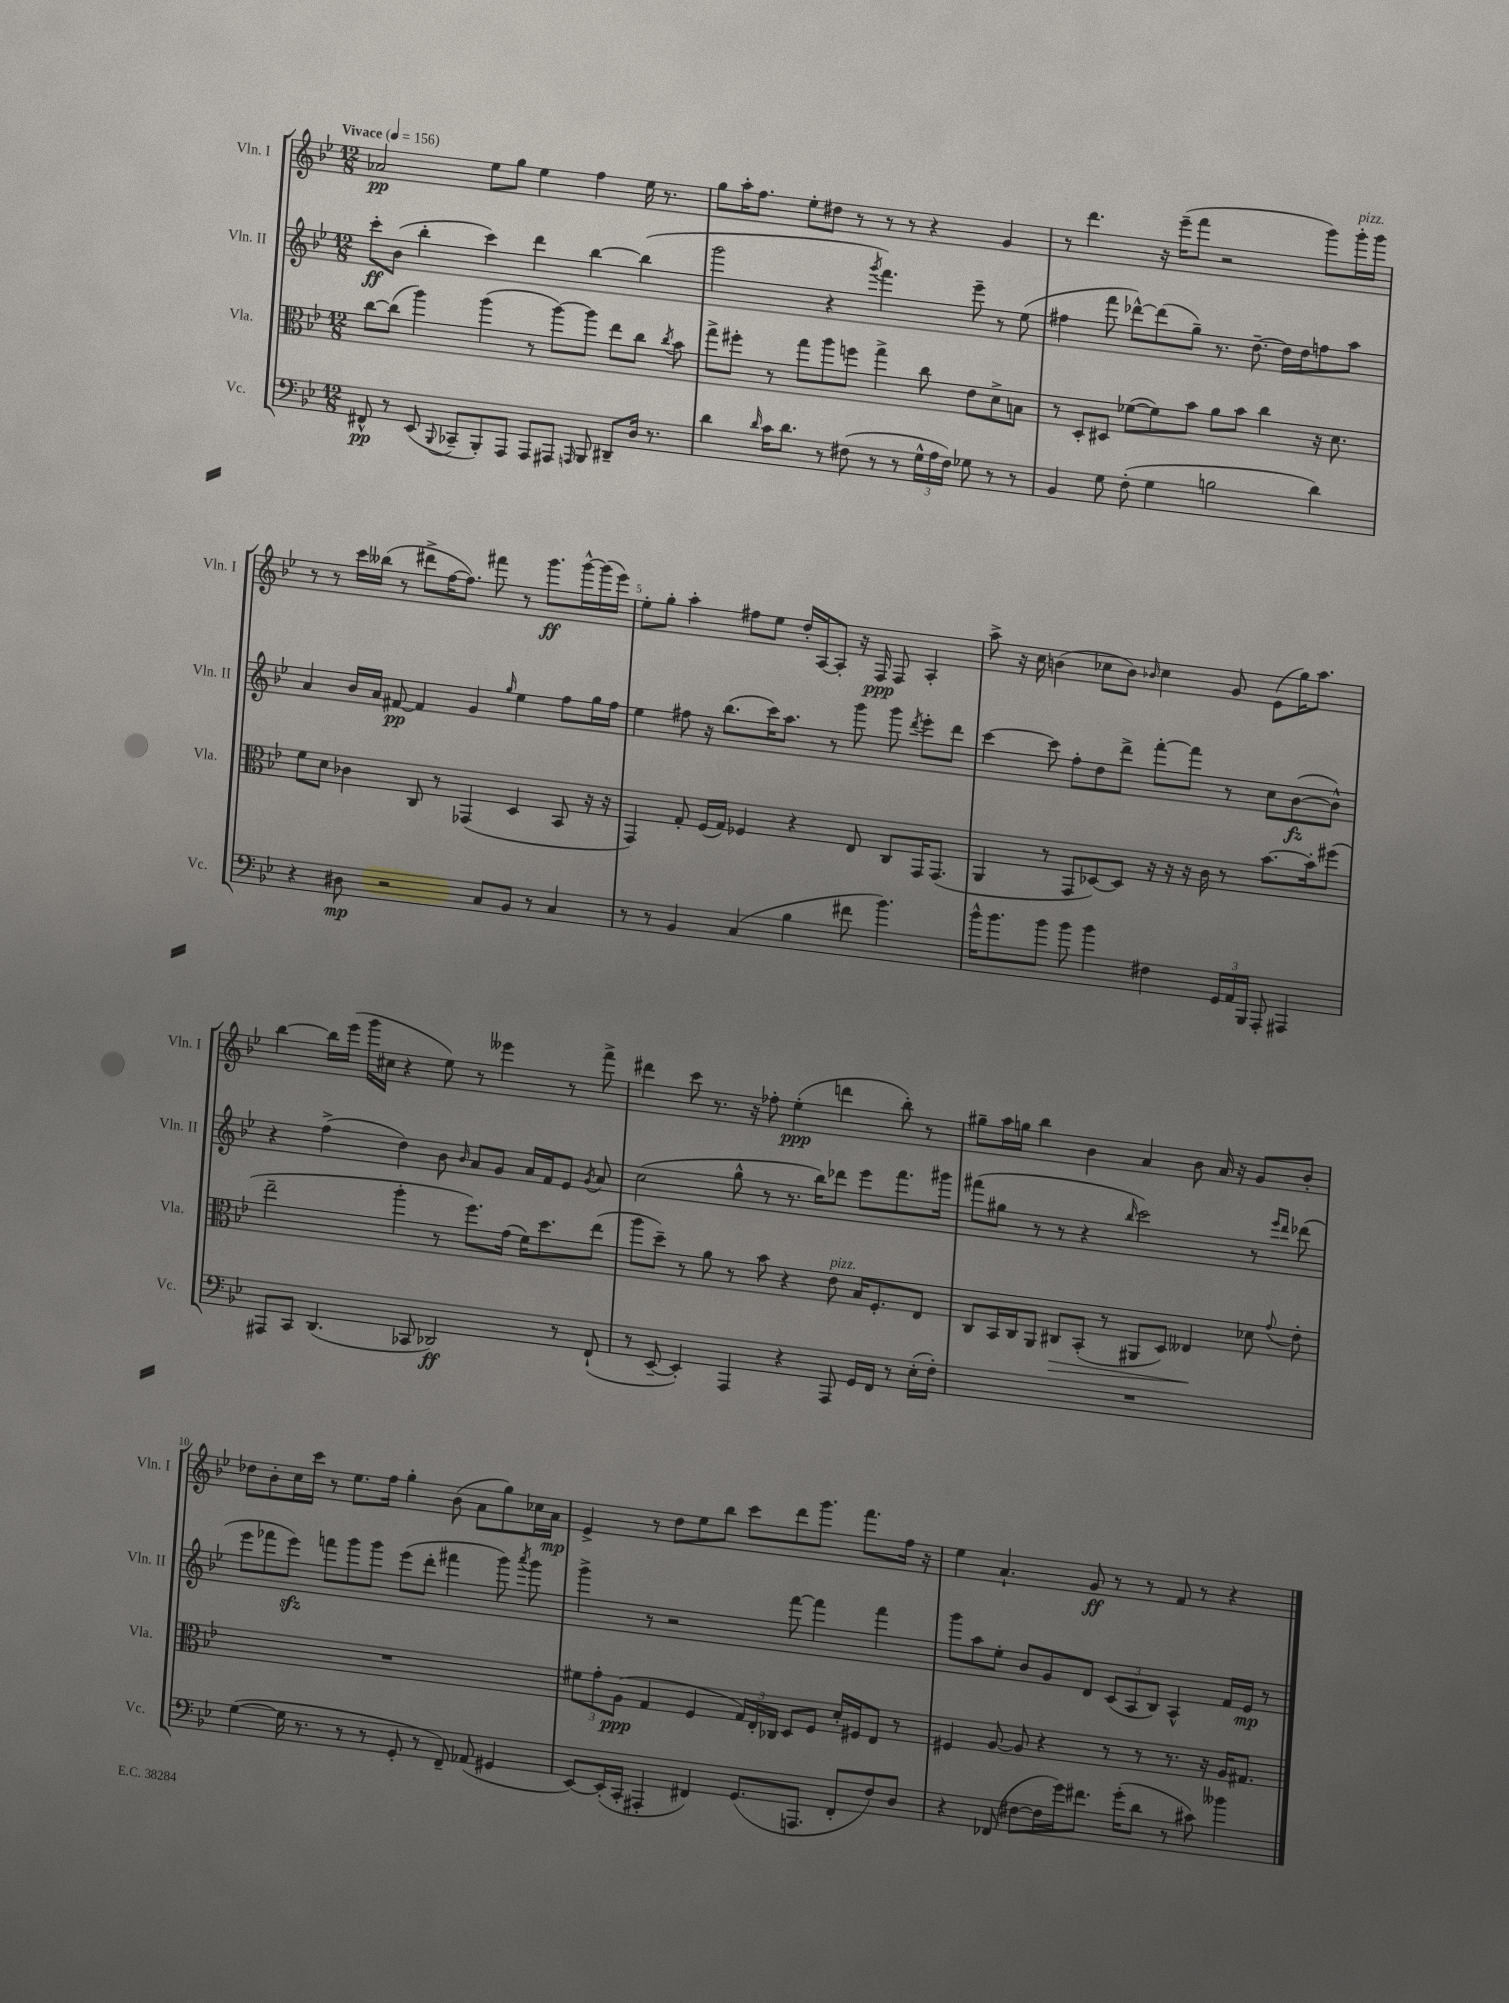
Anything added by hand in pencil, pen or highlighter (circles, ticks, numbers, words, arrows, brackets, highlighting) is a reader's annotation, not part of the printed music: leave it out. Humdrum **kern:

**kern	**dynam	**kern	**dynam	**kern	**dynam	**kern	**dynam
*part4	*part4	*part3	*part3	*part2	*part2	*part1	*part1
*staff4	*staff4	*staff3	*staff3	*staff2	*staff2	*staff1	*staff1
*I"Vc.	*	*I"Vla.	*	*I"Vln. II	*	*I"Vln. I	*
*I'Vc.	*	*I'Vla.	*	*I'Vln. II	*	*I'Vln. I	*
*clefF4	*	*clefC3	*	*clefG2	*	*clefG2	*
*k[b-e-]	*	*k[b-e-]	*	*k[b-e-]	*	*k[b-e-]	*
*M12/8	*	*M12/8	*	*M12/8	*	*M12/8	*
*MM156	*	*MM156	*	*MM156	*	*MM156	*
=1	=1	=1	=1	=1	=1	=1	=1
!	!	!	!	!	!	!LO:TX:a:B:t=Vivace	!
8FF#X^^/	pp	[8cc\L	.	8ccc'\L	ff	2a-X/	pp
8r	.	(8cc\J]	.	(8b-\J	.	.	.
(8EE-/	.	4aa\)	.	4bb-'\	.	.	.
8qqBBB-/	.	.	.	.	.	.	.
8CC-X~/L	.	.	.	.	.	.	.
8BBB-'/)	.	(4aa\	.	4ccc\)	.	8ee-\L	.
8AAA/J	.	.	.	.	.	8gg\J	.
8AAA/L	.	8r	.	4ddd\	.	4ee-\	.
8AAA#X/J	.	[8aa\L)	.	.	.	.	.
16qqAAAn/	.	.	.	.	.	.	.
8BBB-/	.	8aa\J]	.	[4bb-\	.	4ff\	.
8DD#X~/L	.	8ee-\L	.	.	.	.	.
16D/Jk	.	8cc\J	.	(4bb-\]	.	16ee-\	.
8.r	.	.	.	.	.	8.r	.
.	.	8qcc/	.	.	.	.	.
.	.	8b-\	.	.	.	.	.
=2	=2	=2	=2	=2	=2	=2	=2
4d\	.	8gg^\L	.	2ggg\	.	8gg\L	.
.	.	8ff#X'\J	.	.	.	16aa'\K	.
.	.	.	.	.	.	8.ff\J	.
16qqd/	.	.	.	.	.	.	.
16c\KL	.	8r	.	.	.	.	.
8.d\J	.	.	.	.	.	.	.
.	.	8gg\L	.	.	.	8ee-'\L	.
8r	.	8aa\	.	4r	.	8dd#X\J	.
(8F#X\	.	8ffn\J	.	.	.	8r	.
.	.	.	.	8qggg/	.	.	.
8r	.	4gg^\	.	4.fff\)	.	8r	.
8r	.	.	.	.	.	8r	.
24G^^\LL	.	8cc\	.	.	.	4r	.
24A\	.	.	.	.	.	.	.
24F#\JJ)	.	.	.	.	.	.	.
8G-X\	.	8e-\L	.	8eee-~\	.	.	.
8r	.	8d^\	.	8r	.	4g/	.
8r	.	8Bn\J	.	(8ee-\	.	.	.
=3	=3	=3	=3	=3	=3	=3	=3
4BB-/	.	8r	.	4ff#X\	.	8r	.
.	.	8D'/L	.	.	.	4.ddd\	.
8G\	.	8D#X/J	.	8fff\	.	.	.
(8F'\	.	([8f-X\L	.	[8ddd-X^^\L)	.	.	.
4G\	.	8f-\])	.	(8ddd-\]	.	16r	.
.	.	.	.	.	.	(16eee-~\KL	.
.	.	8b-\J	.	8gg~\J)	.	8fff\J	.
2Bn\	.	8a\L	.	8.r	.	2r	.
.	.	8b-\J	.	.	.	.	.
.	.	.	.	[8.dd~\	.	.	.
.	.	4cc\	.	.	.	.	.
.	.	.	.	16dd\LL]	.	.	.
.	.	.	.	16dd\J	.	.	.
4d\)	.	16r	.	8ffn\	.	8ggg\L)	.
.	.	8.d\	.	.	.	.	.
!	!	!	!	!	!	!LO:TX:a:i:t=pizz.	!
.	.	.	.	8aa\J	.	16ggg'\L	.
.	.	.	.	.	.	16ggg\JJ	.
!!LO:LB:g=z
=4	=4	=4	=4	=4	=4	=4	=4
4r	.	8f\L	.	4a/	.	8r	.
.	.	8d\J	.	.	.	8r	.
8D#X\	mp	4c-X\	.	16b-/LL	.	16ccc\LL	.
.	.	.	.	16a/JJ	.	(16bb--X\JJ	.
2r	.	.	.	[8f#X/	pp	8r	.
.	.	8C/	.	4f#/]	.	8ddd#X^\L	.
.	.	8r	.	.	.	[16ff\K	.
.	.	.	.	.	.	8.ff\J])	.
.	.	(4GG-X/	.	4g/	.	.	.
8C/L	.	.	.	.	.	8fff#X\	.
.	.	.	.	16qqgg/	.	.	.
8BB-/J	.	4D/	.	4ee-\	.	8r	.
8r	.	.	.	.	.	8.ggg\L	ff
4C/	.	8BB-/	.	8ff\L	.	.	.
.	.	.	.	.	.	[16ggg^^\L	.
.	.	16r	.	16gg\L	.	(16ggg\]	.
.	.	16r	.	16ff\JJ	.	16eee-\JJ)	.
=5	=5	=5	=5	=5	=5	=5	=5
8r	.	4GG/)	.	4ee-\	.	8ee-'\L	.
8r	.	.	.	.	.	8gg'\J	.
4BB-/	.	8G'/	.	8ff#X\	.	4aa'\	.
.	.	(16F/LL	.	16r	.	.	.
.	.	16G/JJ)	.	(8.bb-\L	.	.	.
(4C/	.	4F-X/	.	.	.	8ff#X\L	.
.	.	.	.	16ccc\K)	.	8ee-\J	.
.	.	.	.	8.aa\J	.	.	.
4B-\	.	4r	.	.	.	16dd'/LL	.
.	.	.	.	.	.	[16A/J	.
.	.	.	.	8r	.	8A'/J]	.
8f#X\	.	8E-/	.	8ggg\	.	16r	.
.	.	.	.	.	.	16F/	ppp
4.b-\)	.	8C/L	.	8ggg\	.	8F/	.
.	.	.	.	8qddd/	.	.	.
.	.	16GG/K	.	8eee-'\L	.	4A'/	.
.	.	(8.GG/J	.	.	.	.	.
.	.	.	.	8ddd\J	.	.	.
=6	=6	=6	=6	=6	=6	=6	=6
16b-^^\KL	.	4AA/	.	[4ccc\	.	8aa^\	.
8.b-\	.	.	.	.	.	.	.
.	.	.	.	.	.	16r	.
.	.	.	.	.	.	16cc\	.
8b-\J	.	8r	.	8ccc\]	.	(4bn\	.
8b-\	.	8GG/L	.	8ff'\L	.	.	.
4b-\	.	[8D-X/)	.	8dd\	.	8cc-X\L	.
.	.	8D-/J]	.	8ddd^\J	.	8b\J)	.
.	.	.	.	.	.	16qqb-X/	.
4F#X\	.	16r	.	[8fff'\L	.	4cc-\	.
.	.	16r	.	.	.	.	.
.	.	16r	.	8fff\J]	.	.	.
.	.	16c\	.	.	.	.	.
24GG/LL	.	8r	.	8r	.	8g/	.
24AA/	.	.	.	.	.	.	.
24BBB-/JJ	.	.	.	.	.	.	.
8AAA'/	.	[8.b-\L	.	8cc\L	.	(8e-\L	.
4AAA#X/	.	.	.	([8b-\	fz	16gg\K)	.
.	.	16b-'\k]	.	.	.	8.aa\J	.
.	.	(8ff#X\J	.	8b-^^\J])	.	.	.
!!LO:LB:g=z
=7	=7	=7	=7	=7	=7	=7	=7
8AAA#X/L	.	2ee-~\	.	4r	.	[4bb-\	.
8CC/J	.	.	.	.	.	.	.
(4.DD/	.	.	.	(4ff^\	.	16bb-\LL]	.
.	.	.	.	.	.	(16eee-\JJ	.
.	.	.	.	.	.	16ggg\LL	.
.	.	.	.	.	.	16cc#X\JJ	.
.	.	4aa'\	.	4dd\)	.	4r	.
8CC-X/	.	.	.	.	.	.	.
2DD-X/)	ff	8r	.	8b-\	.	8ee-\)	.
.	.	.	.	16qqb-/	.	.	.
.	.	8.ff\L)	.	8a/L	.	8r	.
.	.	.	.	8g/J	.	4eee--X\	.
.	.	(16g\Jk	.	.	.	.	.
.	.	16f\KL)	.	16a/LL	.	.	.
.	.	8.dd\	.	16f/J	.	.	.
8r	.	.	.	8e-/J	.	8r	.
.	.	.	.	8qg/	.	.	.
(8FF`/	.	(8ee-\J	.	8a/	.	8fff^\	.
=8	=8	=8	=8	=8	=8	=8	=8
8r	.	8aa\L	.	(2cc\	.	4ddd#X\	.
[8EE-~/	.	8dd~\J)	.	.	.	.	.
4EE-'/])	.	8r	.	.	.	8ccc\	.
.	.	8a\	.	.	.	8.r	.
4AAA/	.	8r	.	8gg^^\	.	.	.
.	.	.	.	.	.	16r	.
.	.	8b-\	.	8r	.	8ff-X'\	.
4r	.	4r	.	8.r	.	(4ee-'\	ppp
.	.	.	.	16bb-\KL)	.	.	.
!	!	!LO:TX:a:i:t=pizz.	!	!	!	!	!
8AAA/	.	8e-\	.	8ddd-X\J	.	4dddn\	.
16GG/LL	.	16B-/KL	.	8eee-\L	.	.	.
16FF/JJ	.	8.F'/	.	.	.	.	.
8r	.	.	.	8.fff\	.	8bb-'\)	.
(16E-'\LL	.	8E-/J	.	.	.	8r	.
16F'\JJ)	.	.	.	16ggg#X\Jk	.	.	.
=9	=9	=9	=9	=9	=9	=9	=9
1.r	.	8C/L	.	(8fff#X\L	.	8gg#X~\L	.
.	.	16BB-/L	.	8gg#X\J	.	16aa\L	.
.	.	16C/J	.	.	.	16ggn\JJ	.
.	.	8AA/J	.	8r	.	4bb-\	.
!	!	!	!LO:HP:b	!	!	!	!
.	.	8C#X/L	>	8r	.	.	.
.	.	(8BB-'/J	.	4r	.	4b-\	.
.	.	8r	.	.	.	.	.
.	.	.	.	16qqbb-/	.	.	.
.	.	8AA#X/L	.	2ccc\)	.	4a/	.
.	.	8D/J)	.	.	.	.	.
.	.	4E--X/	.	.	.	8b-\	.
.	.	.	.	.	.	16a/	.
.	.	.	.	.	.	16r	.
.	.	8d-X\	]	8r	.	8g/L	.
.	.	.	.	16qqeee-/LL	.	.	.
.	.	8qqg/	.	16qqddd/JJ	.	.	.
.	.	8e-'\	.	(8ddd-X\	.	8b-'/J	.
!!LO:LB:g=z
=10	=10	=10	=10	=10	=10	=10	=10
([4G\	.	1.r	.	8eee-\L	.	8dd-X\L	.
.	.	.	.	8fff-X\	.	8b-'\	.
16G\]	.	.	.	8eee-zz\J)	.	16cc\L	.
8.r	.	.	.	.	.	16ccc\JJ	.
.	.	.	.	8fffn\L	.	8r	.
8r	.	.	.	8ggg\	.	8.ee-\L	.
8r	.	.	.	8ggg\J	.	.	.
.	.	.	.	.	.	16ff\Jk	.
8GG'/	.	.	.	(8eee-\L	.	4gg'\	.
8r	.	.	.	8ddd'\J	.	.	.
8FF~/)	.	.	.	4fff#X\	.	(8b-\	.
(8AA-X/	.	.	.	.	.	8a\L	.
4GG#X/	.	.	.	8ggg\)	.	8gg\)	.
.	.	.	.	8qaaa/	.	.	.
.	.	.	.	8ggg\	.	16cc-X\L	.
.	.	.	.	.	.	16a\JJ	mp
=11	=11	=11	=11	=11	=11	=11	=11
[8EE-/L)	.	12f#X\L	.	4ggg^\	.	4e-^/	.
.	.	12g'\	.	.	.	.	.
(16EE-'/L]	.	.	.	.	.	.	.
.	.	(12A\J	ppp	.	.	.	.
16CC'/JJ	.	.	.	.	.	.	.
4AAA#X'/	.	4G/	.	8r	.	8r	.
.	.	.	.	2r	.	8dd\L	.
4FF#X/)	.	4F/	.	.	.	8ee-\	.
.	.	.	.	.	.	8bb-\J	.
(8.GG/L	.	24G/LL)	.	.	.	8ccc\L	.
.	.	24E-'/	.	.	.	.	.
.	.	24C-X/JJ	.	.	.	.	.
.	.	8D/L	.	[8fff\	.	8ddd\	.
8.AAAn/J	.	.	.	.	.	.	.
.	.	8F/J	.	4fff\]	.	8.ggg\J	.
8FF#'/L	.	16d'/LL	.	.	.	.	.
.	.	16F#X/J	.	.	.	8.fff\L	.
8F/)	.	8E-/J	.	4fff\	.	.	.
8D/J	.	8r	.	.	.	16ff\Jk	.
.	.	.	.	.	.	16r	.
=12	=12	=12	=12	=12	=12	=12	=12
4r	.	4F#X/	.	8ggg\L	.	4ee-\	.
.	.	.	.	8aa\	.	.	.
(8FF-X/	.	[8A/	.	8ee-'\J	.	4.a`/	.
[8F#X\L	.	8A/]	.	8b-/L	.	.	.
16F#\L]	.	4r	.	8g/	.	.	.
16g\J)	.	.	.	.	.	.	.
8.f#X\J	.	.	.	8d/J	.	8g/	ff
.	.	8r	.	(12c/L	.	8r	.
(16g'\KL	.	.	.	.	.	.	.
.	.	.	.	12A/	.	.	.
8d\J	.	8r	.	.	.	8r	.
.	.	.	.	12B-/J)	.	.	.
8r	.	8.r	.	4A^^/	.	8f/	.
8c#X\)	.	.	.	.	.	8r	.
.	.	16r	.	.	.	.	.
4b--X\	.	16A/KL	.	16f/LL	.	4r	.
.	.	8.G#X/J	.	16e-/JJ	mp	.	.
.	.	.	.	8r	.	.	.
==	==	==	==	==	==	==	==
*-	*-	*-	*-	*-	*-	*-	*-
